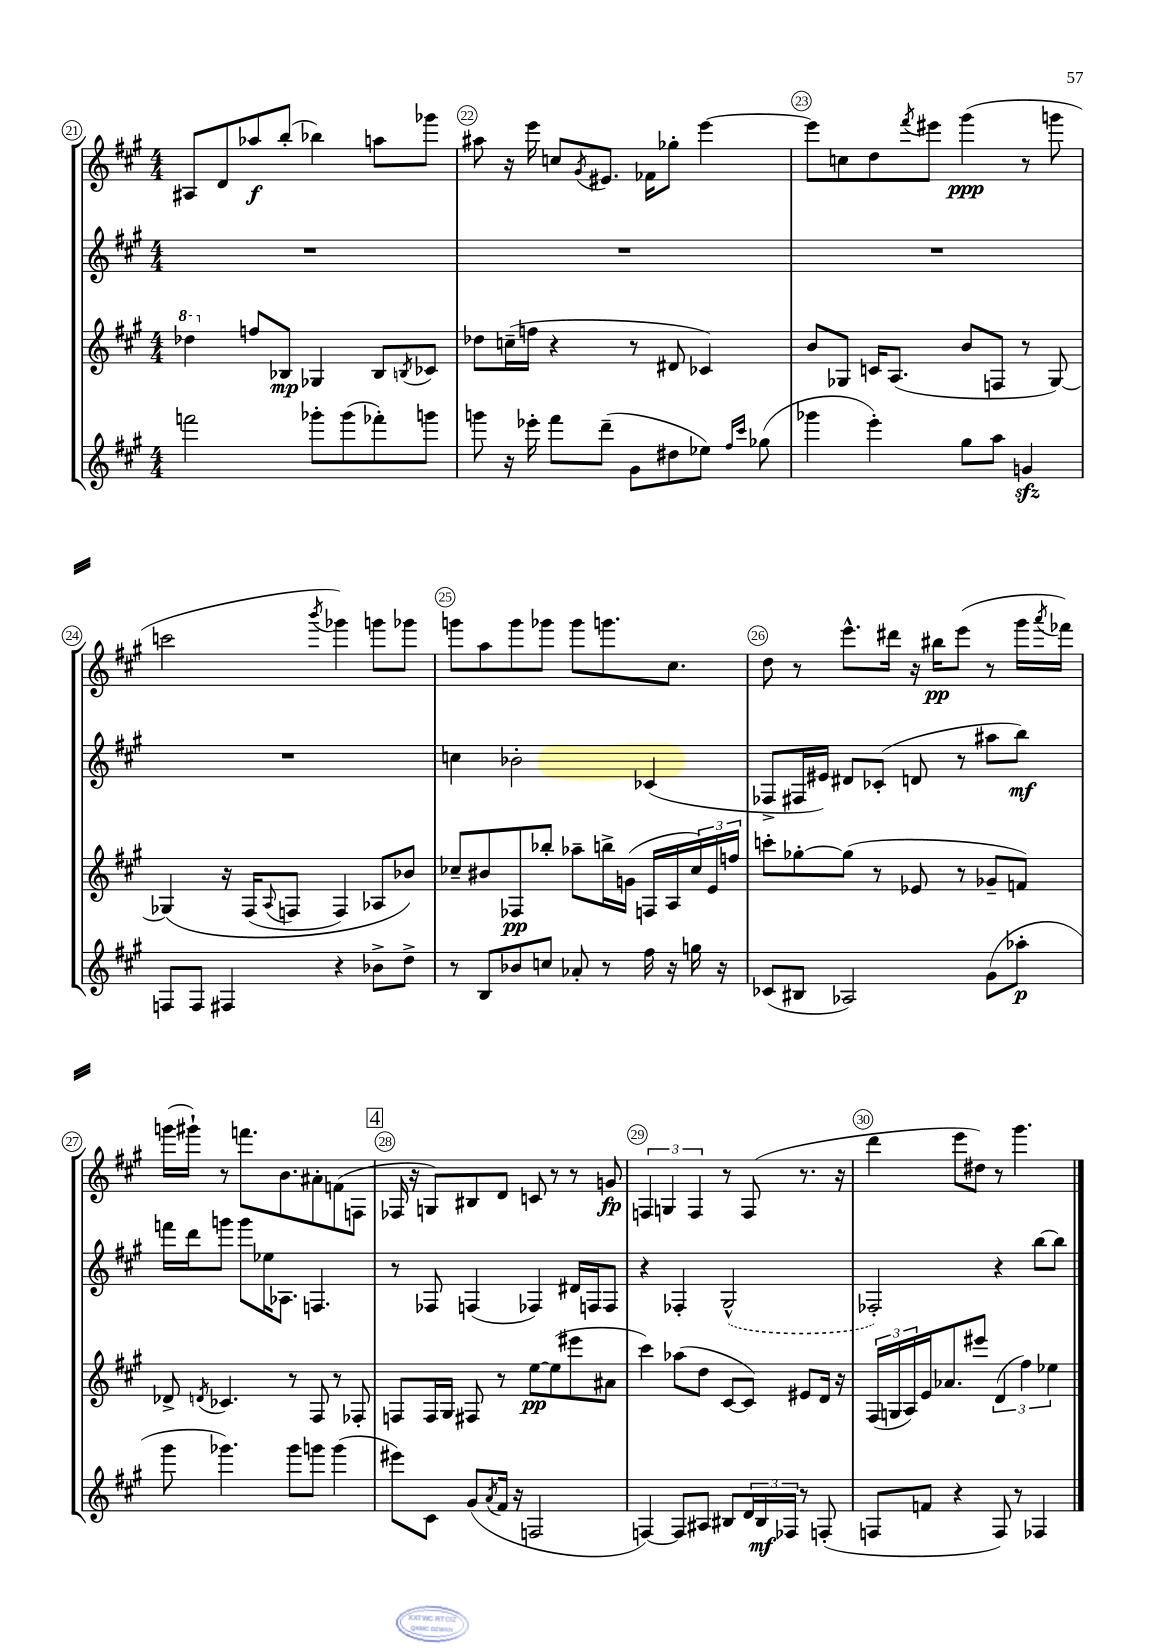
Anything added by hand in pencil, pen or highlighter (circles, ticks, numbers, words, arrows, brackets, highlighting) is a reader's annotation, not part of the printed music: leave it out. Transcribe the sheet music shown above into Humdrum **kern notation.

**kern	**dynam	**kern	**dynam	**kern	**dynam	**kern	**dynam
*part4	*part4	*part3	*part3	*part2	*part2	*part1	*part1
*staff4	*staff4	*staff3	*staff3	*staff2	*staff2	*staff1	*staff1
*clefG2	*	*clefG2	*	*clefG2	*	*clefG2	*
*k[f#c#g#]	*	*k[f#c#g#]	*	*k[f#c#g#]	*	*k[f#c#g#]	*
*M4/4	*	*M4/4	*	*M4/4	*	*M4/4	*
*	*	*8va	*	*	*	*	*
=21	=21	=21	=21	=21	=21	=21	=21
2fffn\	.	4ddd-X\	.	1r	.	8A#X/L	.
.	.	.	.	.	.	8d/	.
*	*	*X8va	*	*	*	*	*
.	.	8ffn/L	.	.	.	8aa-X/	f
.	.	8B-X/J	mp	.	.	(8bb'/J	.
8ggg-X'\L	.	4G-X/	.	.	.	4bb-X\)	.
(8ggg-\	.	.	.	.	.	.	.
8fff-X'\)	.	8B-/L	.	.	.	8aan\L	.
.	.	8qBn/	.	.	.	.	.
8gggn\J	.	8c-X/J	.	.	.	8ggg-X\J	.
=22	=22	=22	=22	=22	=22	=22	=22
8gggn\	.	8dd-X\L	.	1r	.	8aa#X\	.
16r	.	(16ccn~\L	.	.	.	16r	.
16eee-X'\	.	16ffn\JJ	.	.	.	16eee\	.
8fff#\L	.	4r	.	.	.	8ccn/L	.
.	.	.	.	.	.	8qg#/	.
(8ddd~\J	.	.	.	.	.	8.e#X/J	.
8g#\L	.	8r	.	.	.	.	.
.	.	.	.	.	.	16f-X\KL	.
8dd#X\	.	8d#X/	.	.	.	8gg-X'\J	.
8ee-X\J)	.	4c-X/)	.	.	.	[4eee\	.
16qqff#/LL	.	.	.	.	.	.	.
16qqccc#/JJ	.	.	.	.	.	.	.
(8gg-X\	.	.	.	.	.	.	.
=23	=23	=23	=23	=23	=23	=23	=23
4ggg-X\	.	8b/L	.	1r	.	8eee\L]	.
.	.	8G-X/J	.	.	.	8ccn\	.
4eee'\)	.	16cn/KL	.	.	.	8dd\	.
.	.	(8.A/J	.	.	.	.	.
.	.	.	.	.	.	8qfff#/	.
.	.	.	.	.	.	8eee#X\J	.
8gg#\L	.	8b/L	.	.	.	(4ggg#\	ppp
8aa\J	.	8Fn/J	.	.	.	.	.
4gnzz/	.	8r	.	.	.	8r	.
.	.	[8G-/)	.	.	.	8gggn\	.
!!LO:LB:g=z
=24	=24	=24	=24	=24	=24	=24	=24
8Fn/L	.	(4G-X/]	.	1r	.	2cccn\	.
8F/J	.	.	.	.	.	.	.
4F#X/	.	16r	.	.	.	.	.
.	.	(16F#/KL	.	.	.	.	.
.	.	8qqA/	.	.	.	.	.
.	.	8Fn/J	.	.	.	.	.
.	.	.	.	.	.	8qbbb/	.
4r	.	4F/)	.	.	.	4ggg-X\)	.
8b-X^\L	.	8A-X/L	.	.	.	8gggn\L	.
8dd^\J	.	8b-X/J)	.	.	.	8ggg-X\J	.
=25	=25	=25	=25	=25	=25	=25	=25
8r	.	8cc-X~/L	.	4ccn\	.	8gggn\L	.
8B/L	.	8b#X/	.	.	.	8aa\	.
8b-X/	.	8F-X/	pp	2b-X'\	.	8ggg\	.
8ccn/J	.	8bb-X'/J	.	.	.	8ggg-X\J	.
8a-X'/	.	8aa-X~\L	.	.	.	8ggg-\L	.
8r	.	16bbn^\L	.	.	.	8.gggn\	.
.	.	(16gn\JJ	.	.	.	.	.
16ff#\	.	16Fn/LL	.	(4c-X/	.	.	.
16r	.	16A/	.	.	.	8.cc#\J	.
16ggn\	.	24cc-/)	.	.	.	.	.
.	.	24e/	.	.	.	.	.
16r	.	.	.	.	.	.	.
.	.	24ffn/JJ	.	.	.	.	.
=26	=26	=26	=26	=26	=26	=26	=26
(8c-X/L	.	8cccn'\L	.	8F-X^/L	.	8dd\	.
8B#X/J	.	[8gg-X'\	.	16F#X/L	.	8r	.
.	.	.	.	16e#X/JJ)	.	.	.
2A-X/)	.	(8gg-\J]	.	8d#X/L	.	8.eee^^\L	.
.	.	8r	.	(8c-X'/J	.	.	.
.	.	.	.	.	.	16ddd#X\Jk	.
.	.	8e-X/	.	8dn/	.	16r	.
.	.	.	.	.	.	16bb#X\KL	pp
.	.	8r	.	8r	.	(8eee\J	.
(8g#\L	.	8g-X~/L	.	8aa#X\L	.	8r	.
8aa-X'\J	p	8fn/J)	.	8bb\J)	mf	16ggg#\LL	.
.	.	.	.	.	.	8qaaa/	.
.	.	.	.	.	.	16fff-X\JJ)	.
!!LO:LB:g=z
=27	=27	=27	=27	=27	=27	=27	=27
8ggg#\	.	8d-X^/	.	16fffn\LL	.	(16gggn\LL	.
.	.	.	.	16ddd\J	.	16ggg#X`\JJ)	.
.	.	8qdn/	.	.	.	.	.
4.ggg-X\)	.	4.c-X/	.	8gggn\J	.	8r	.
.	.	.	.	8ggg\L	.	8.fffn\L	.
.	.	.	.	16ee-X\K	.	.	.
.	.	.	.	8.A-X\J	.	8.b\	.
8ggg-\L	.	8r	.	.	.	.	.
8gggn\J	.	8F#/	.	4.Fn/	.	8a#X'\	.
(4ggg\	.	8r	.	.	.	(8fn\	.
.	.	8F-X'/	.	.	.	8Fn\J	.
!!LO:REH:place=s1:t=4
=28	=28	=28	=28	=28	=28	=28	=28
8eee#X\L)	.	8Fn/L	.	8r	.	16F-X/	.
.	.	.	.	.	.	16r	.
8c#\J	.	16F/L	.	8F-X/	.	8Gn/L)	.
.	.	16G#/JJ	.	.	.	.	.
(8g#/L	.	8F#X/	.	(4Fn/	.	8B#X/	.
8qa/	.	.	.	.	.	.	.
16f#/Jk	.	8r	.	.	.	8d/J	.
16r	.	.	.	.	.	.	.
2Fn/	.	[8ee\L	pp	4F-X/)	.	8cn/	.
.	.	(8ee\]	.	.	.	8r	.
.	.	8eee#X\	.	16d#X/LL	.	8r	.
.	.	.	.	16Fn/J	.	.	.
.	.	8a#X\J	.	8F/J	.	8gn/	fp
=29	=29	=29	=29	=29	=29	=29	=29
[4Fn/)	.	4ccc#\)	.	4r	.	6Fn/	.
.	.	.	.	.	.	6Gn/	.
8F/L]	.	(8aa-X\L	.	4F-X'/	.	.	.
.	.	.	.	.	.	6F/	.
8A#X/J	.	8dd\J	.	.	.	.	.
8B#X/L	.	[8c#/L	.	(2G#^^/	.	8r	.
24d/L	.	8c#/J])	.	.	.	(8F/	.
24B#/	mf	.	.	.	.	.	.
24F-X/JJ	.	.	.	.	.	.	.
8r	.	8e#X/L	.	.	.	8.r	.
(8Fn'/	.	16d/Jk	.	.	.	.	.
.	.	16r	.	.	.	16r	.
=30	=30	=30	=30	=30	=30	=30	=30
8Fn/L	.	(24F#/LL	.	2F-X'/)	.	4ddd\	.
.	.	24Gn/	.	.	.	.	.
.	.	24A/)	.	.	.	.	.
8fn/J	.	16e/J	.	.	.	.	.
.	.	8.a-X/	.	.	.	.	.
4r	.	.	.	.	.	8eee\L	.
.	.	8eee#X/J	.	.	.	8dd#X\J)	.
8F/)	.	(6d/	.	4r	.	8r	.
8r	.	.	.	.	.	4.ggg#\	.
.	.	6ff#\)	.	.	.	.	.
4F-X/	.	.	.	[8bb\L	.	.	.
.	.	6ee-X\	.	.	.	.	.
.	.	.	.	8bb\J]	.	.	.
==	==	==	==	==	==	==	==
*-	*-	*-	*-	*-	*-	*-	*-
